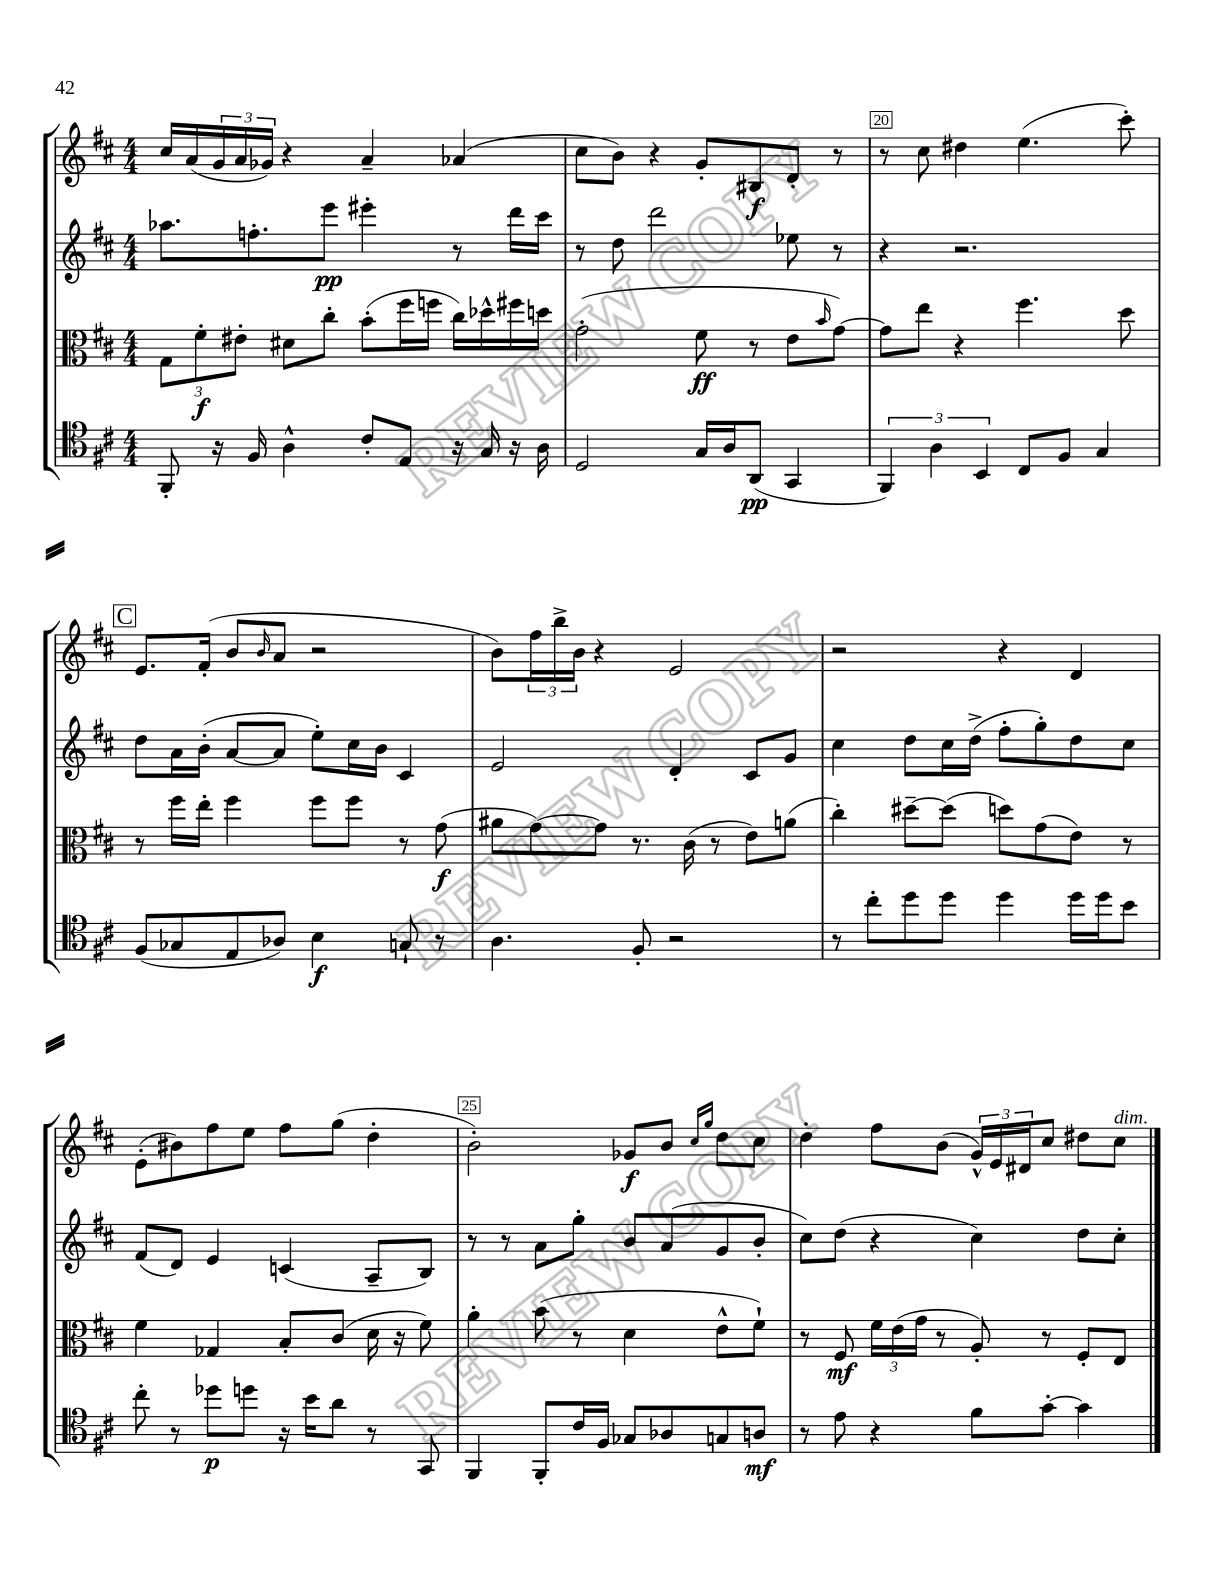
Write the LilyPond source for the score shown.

<<
\new StaffGroup <<
\new Staff = "s0" {
    \clef treble \key d \major \numericTimeSignature \time 4/4
    cis''16 a'16( \tuplet 3/2 { g'16 a'16 ges'16) } r4 a'4-- aes'4( |
    cis''8 b'8) r4 g'8-. bis8\f d'8-. r8 |
    r8 cis''8 dis''4 e''4.( cis'''8-.) |
    \mark \markup { \box "C" } e'8. fis'16-.( b'8 \grace { b'16 } a'8 r2 |
    b'8) \tuplet 3/2 { fis''16 b''16-> b'16 } r4 e'2 |
    r2 r4 d'4 |
    e'8-.( bis'8) fis''8 e''8 fis''8 g''8( d''4-. |
    b'2-.) ges'8\f b'8 \grace { cis''16 g''16 } d''8 cis''8 |
    d''4-. fis''8 b'8( \tuplet 3/2 { g'16-^) e'16 dis'16 } cis''8 dis''8 cis''8^\markup { \italic "dim." } \bar "|." |
}
\new Staff = "s1" {
    \clef treble \key d \major \numericTimeSignature \time 4/4
    aes''8. f''8.-. e'''8\pp eis'''4-. r8 d'''16 cis'''16 |
    r8 d''8 d'''2 ees''8 r8 |
    r4 r2. |
    \mark \markup { \box "C" } d''8 a'16 b'16-.( a'8~ a'8 e''8-.) cis''16 b'16 cis'4 |
    e'2 d'4-. cis'8 g'8 |
    cis''4 d''8 cis''16 d''16->( fis''8-. g''8-.) d''8 cis''8 |
    fis'8( d'8) e'4 c'4( a8-- b8) |
    r8 r8 a'8 g''8-. b'8 a'8( g'8 b'8-. |
    cis''8) d''8( r4 cis''4) d''8 cis''8-. \bar "|." |
}
\new Staff = "s2" {
    \clef alto \key d \major \numericTimeSignature \time 4/4
    \tuplet 3/2 { g8 fis'8-.\f eis'8-. } dis'8 cis''8-. b'8-.( fis''16 f''16 cis''16) des''16-^ fis''16 d''16 |
    g'2-.( fis'8\ff r8 e'8 \grace { b'16 } g'8~) |
    g'8 e''8 r4 fis''4. d''8 |
    \mark \markup { \box "C" } r8 fis''16 e''16-. fis''4 fis''8 fis''8 r8 g'8\f( |
    ais'8 g'8~) g'8 r8. cis'16( r8 e'8) a'8( |
    cis''4-.) dis''8~-- dis''8( d''8) g'8( e'8) r8 |
    fis'4 ges4 b8-. cis'8( d'16 r16 fis'8) |
    a'4-. b'8( r8 d'4 e'8-^ fis'8-!) |
    r8 fis8\mf \tuplet 3/2 { fis'16 e'16( g'16 } r8 a8-.) r8 fis8-. e8 \bar "|." |
}
\new Staff = "s3" {
    \clef tenor \key d \major \numericTimeSignature \time 4/4
    fis,8-. r16 fis16 a4-^ cis'8-. e8 r16 g16 r16 a16 |
    d2 g16 a16 a,8\pp( g,4 |
    \tuplet 3/2 { fis,4) a4 b,4 } cis8 fis8 g4 |
    \mark \markup { \box "C" } fis8( ges8 e8 aes8) b4\f g8-! r8 |
    a4. fis8-. r2 |
    r8 cis''8-. d''8 d''8 d''4 d''16 d''16 b'8 |
    cis''8-. r8 des''8\p d''8 r16 b'16 a'8 r8 g,8 |
    fis,4 fis,8-. cis'16 fis16 ges8 aes8 g8 a8\mf |
    r8 e'8 r4 fis'8 g'8~-. g'4 \bar "|." |
}
>>
>>
\layout { \context { \Score currentBarNumber = #18 \override BarNumber.break-visibility = ##(#f #t #t) barNumberVisibility = #(every-nth-bar-number-visible 5) \override BarNumber.stencil = #(make-stencil-boxer 0.1 0.3 ly:text-interface::print) } }
